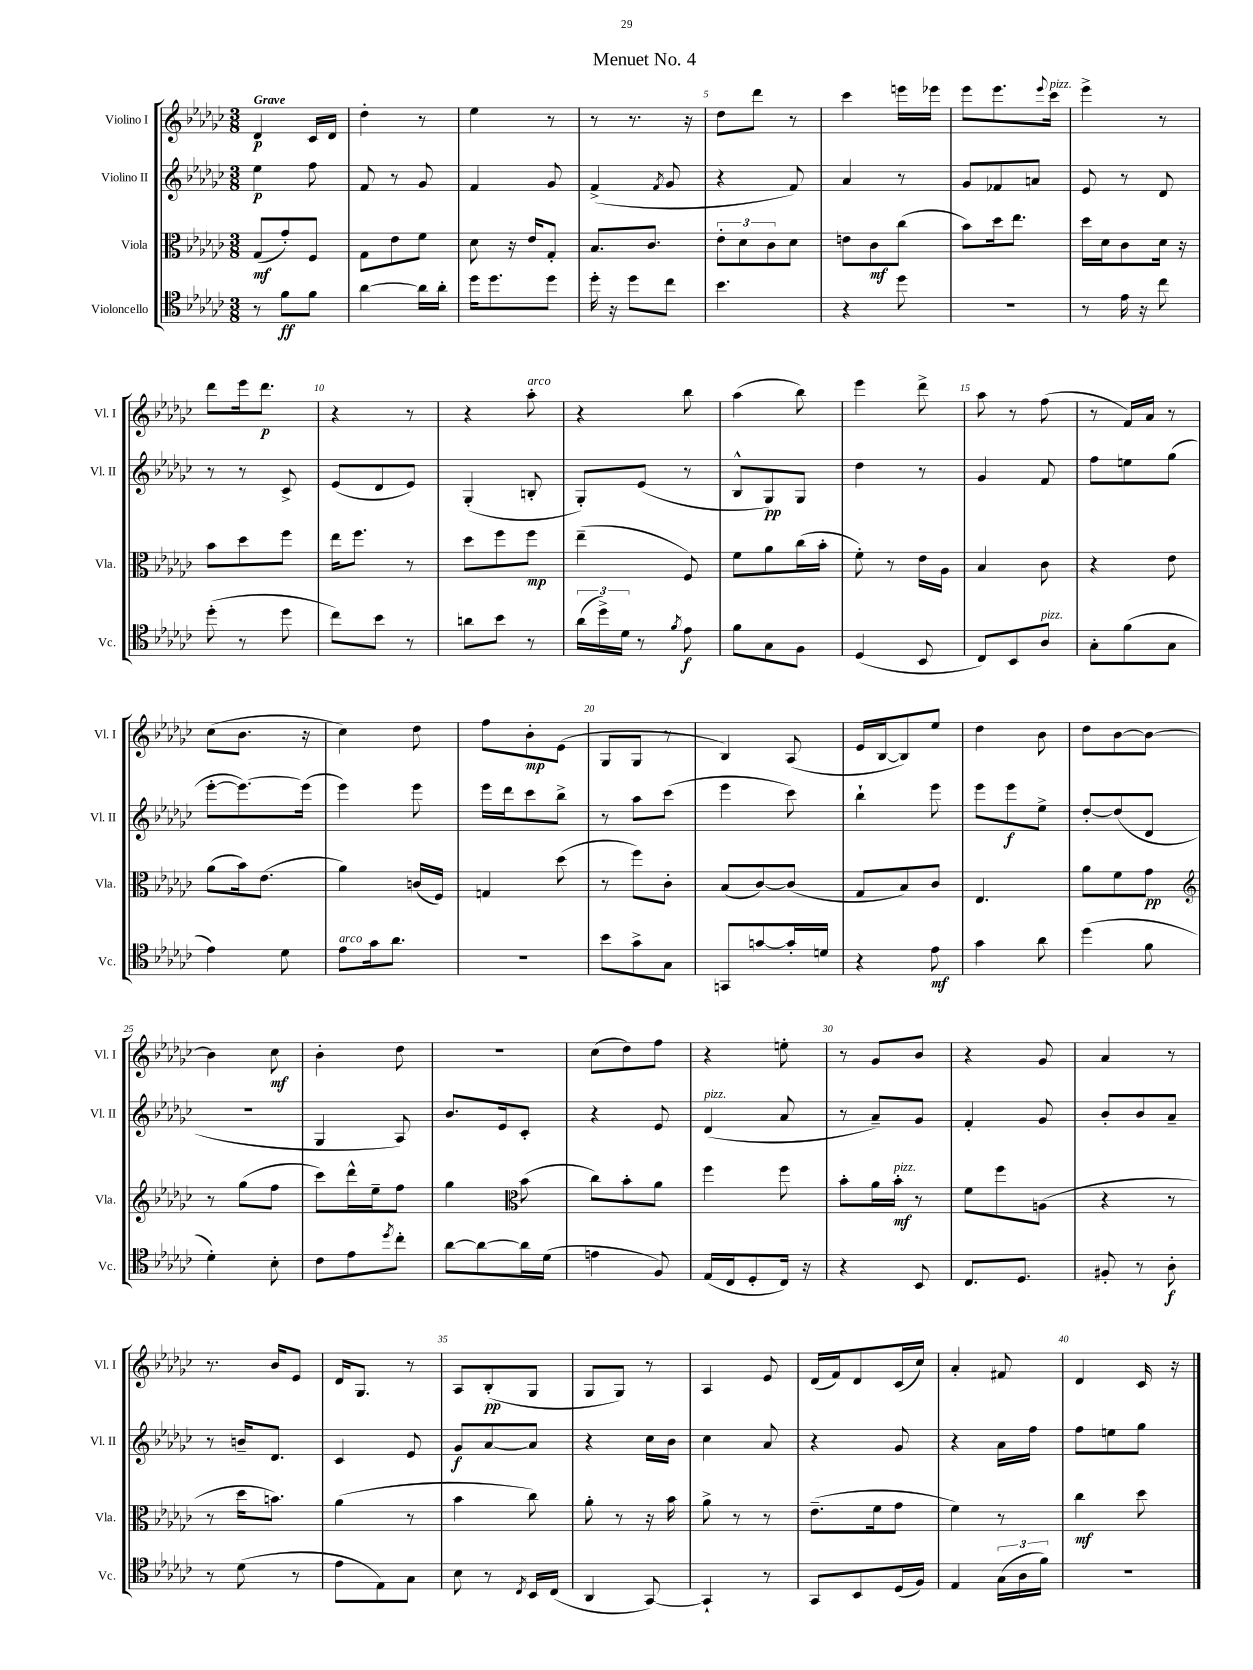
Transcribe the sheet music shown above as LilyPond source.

\header { title = "Menuet No. 4" }
<<
\new StaffGroup <<
\new Staff = "s0" \with { instrumentName = "Violino I" shortInstrumentName = "Vl. I" } {
    \clef treble \key ges \major \numericTimeSignature \time 3/8 \tempo "Grave"
    des'4\p ces'16 des'16 |
    des''4-. r8 |
    ees''4 r8 |
    r8 r8. r16 |
    des''8 des'''8 r8 |
    ces'''4 e'''16 ees'''16 |
    ees'''8 ees'''8. \appoggiatura { ees'''8 } ces'''16^\markup { \italic "pizz." } |
    ees'''4-> r8 |
    des'''8 ees'''16 des'''8.\p |
    r4 r8 |
    r4 aes''8-.^\markup { \italic "arco" } |
    r4 bes''8 |
    aes''4( bes''8) |
    ees'''4 des'''8-> |
    aes''8 r8 f''8( |
    r8 f'16) aes'16 r8 |
    ces''8( bes'8. r16 |
    ces''4) des''8 |
    f''8 bes'8-.\mp ees'8( |
    ges8 ges8 r8 |
    bes4) aes8( |
    ees'16 bes16~ bes8) ees''8 |
    des''4 bes'8 |
    des''8 bes'8~ bes'8~ |
    bes'4 ces''8\mf |
    bes'4-. des''8 |
    R4. |
    ces''8( des''8) f''8 |
    r4 e''8-. |
    r8 ges'8 bes'8 |
    r4 ges'8 |
    aes'4 r8 |
    r8. bes'16 ees'8 |
    des'16 ges8. r8 |
    aes8 bes8-.\pp( ges8 |
    ges8 ges8) r8 |
    aes4 ees'8 |
    des'16( f'16) des'8 ces'16( ces''16) |
    aes'4-. fis'8 |
    des'4 ces'16 r16 \bar "|." |
}
\new Staff = "s1" \with { instrumentName = "Violino II" shortInstrumentName = "Vl. II" } {
    \clef treble \key ges \major \numericTimeSignature \time 3/8
    ees''4\p f''8 |
    f'8 r8 ges'8 |
    f'4 ges'8 |
    f'4->( \acciaccatura { f'8 } ges'8 |
    r4 f'8) |
    aes'4 r8 |
    ges'8 fes'8 a'8 |
    ees'8 r8 des'8 |
    r8 r8 ces'8-> |
    ees'8( des'8 ees'8) |
    ges4-.( b8-. |
    ges8-.) ees'8( r8 |
    bes8-^ ges8\pp) ges8 |
    des''4 r8 |
    ges'4 f'8 |
    f''8 e''8 ges''8( |
    ees'''8~-. ees'''8.~) ees'''16( |
    ees'''4) ees'''8 |
    ees'''16 des'''16 ces'''8 bes''8-> |
    r8 aes''8 ces'''8( |
    ees'''4 ces'''8) |
    bes''4-! ees'''8 |
    ees'''8 ees'''8\f ees''8-> |
    des''8~-. des''8( des'8 |
    R4. |
    ges4 aes8) |
    bes'8. ees'16 ces'8-. |
    r4 ees'8 |
    des'4^\markup { \italic "pizz." }( aes'8 |
    r8 aes'8--) ges'8 |
    f'4-. ges'8 |
    bes'8-. bes'8 aes'8-- |
    r8 b'16-- des'8. |
    ces'4 ees'8 |
    ges'8\f aes'8~ aes'8 |
    r4 ces''16 bes'16 |
    ces''4 aes'8 |
    r4 ges'8 |
    r4 aes'16 f''16 |
    f''8 e''8 ges''8 \bar "|." |
}
\new Staff = "s2" \with { instrumentName = "Viola" shortInstrumentName = "Vla." } {
    \clef alto \key ges \major \numericTimeSignature \time 3/8
    ges8\mf( ges'8-.) f8 |
    ges8 ees'8 f'8 |
    des'8 r16 ees'16 ges8-. |
    bes8. ces'8. |
    \tuplet 3/2 { ees'8-. des'8 ces'8 } des'8 |
    e'8 ces'8\mf ces''8( |
    bes'8) des''16 ees''8. |
    des''16 des'16 ces'8 des'16 r16 |
    bes'8 des''8 f''8 |
    ees''16 f''8. r8 |
    des''8 f''8 f''8\mp |
    ees''4--( f8) |
    f'8 aes'8 ces''16( bes'16-. |
    f'8-.) r8 ees'16 aes16 |
    bes4 ces'8 |
    r4 ees'8 |
    aes'8( bes'16) ees'8.( |
    aes'4) c'16( f16) |
    g4 des''8( |
    r8 f''8) ces'8-. |
    bes8( ces'8~) ces'8( |
    ges8 bes8) ces'8 |
    ees4. |
    aes'8 f'8 ges'8\pp |
    \clef treble r8 ges''8( f''8 |
    ces'''8) des'''16-^ ees''16-- f''8 |
    ges''4 \clef alto bes'8( |
    ces''8) bes'8-. aes'8 |
    f''4 f''8 |
    bes'8-. aes'16 bes'16-.\mf^\markup { \italic "pizz." } r8 |
    f'8 f''8 a8( |
    r4 r8 |
    r8 des''16 b'8.) |
    aes'4( r8 |
    bes'4 ces''8) |
    aes'8-. r8 r16 bes'16 |
    aes'8-> r8 r8 |
    ees'8.--( f'16 ges'8 |
    f'4) r8 |
    ces''4\mf des''8 \bar "|." |
}
\new Staff = "s3" \with { instrumentName = "Violoncello" shortInstrumentName = "Vc." } {
    \clef tenor \key ges \major \numericTimeSignature \time 3/8
    r8 f'8\ff f'8 |
    aes'4~ aes'16 aes'16-. |
    des''16 des''8. des''8 |
    des''16-. r16 des''8 ces''8 |
    bes'4. |
    r4 des''8 |
    R4. |
    r8 ees'16 r16 ces''8 |
    des''8-.( r8 des''8 |
    ces''8) bes'8 r8 |
    a'8 bes'8 r8 |
    \tuplet 3/2 { aes'16( des''16->) des'16 } r8 \acciaccatura { f'8 } ees'8\f |
    f'8 ges8 f8 |
    des4( bes,8 |
    ces8) bes,8 aes8^\markup { \italic "pizz." } |
    ges8-. f'8( ges8 |
    ees'4) des'8 |
    ees'8^\markup { \italic "arco" } ges'16 aes'8. |
    R4. |
    bes'8 ges'8-> ges8 |
    g,8 g'8~ g'16-. d'16 |
    r4 ees'8\mf |
    ges'4 aes'8 |
    des''4( f'8 |
    des'4-.) bes8-. |
    ces'8 ees'8 \acciaccatura { des''8 } ces''8-. |
    aes'8~ aes'8~ aes'16 des'16( |
    e'4 f8) |
    ees16( ces16 des8-. ces16) r16 |
    r4 bes,8 |
    ces8. des8. |
    fis8-. r8 aes8-.\f |
    r8 des'8( r8 |
    ees'8 ees8) ges8 |
    bes8 r8 \acciaccatura { ces8 } bes,16 ces16( |
    aes,4 ges,8~) |
    ges,4-! r8 |
    ges,8 bes,8 des16( f16) |
    ees4 \tuplet 3/2 { ges16( aes16 f'16) } |
    R4. \bar "|." |
}
>>
>>
\layout { \context { \Score \override BarNumber.break-visibility = ##(#f #t #t) barNumberVisibility = #(every-nth-bar-number-visible 5) } }
